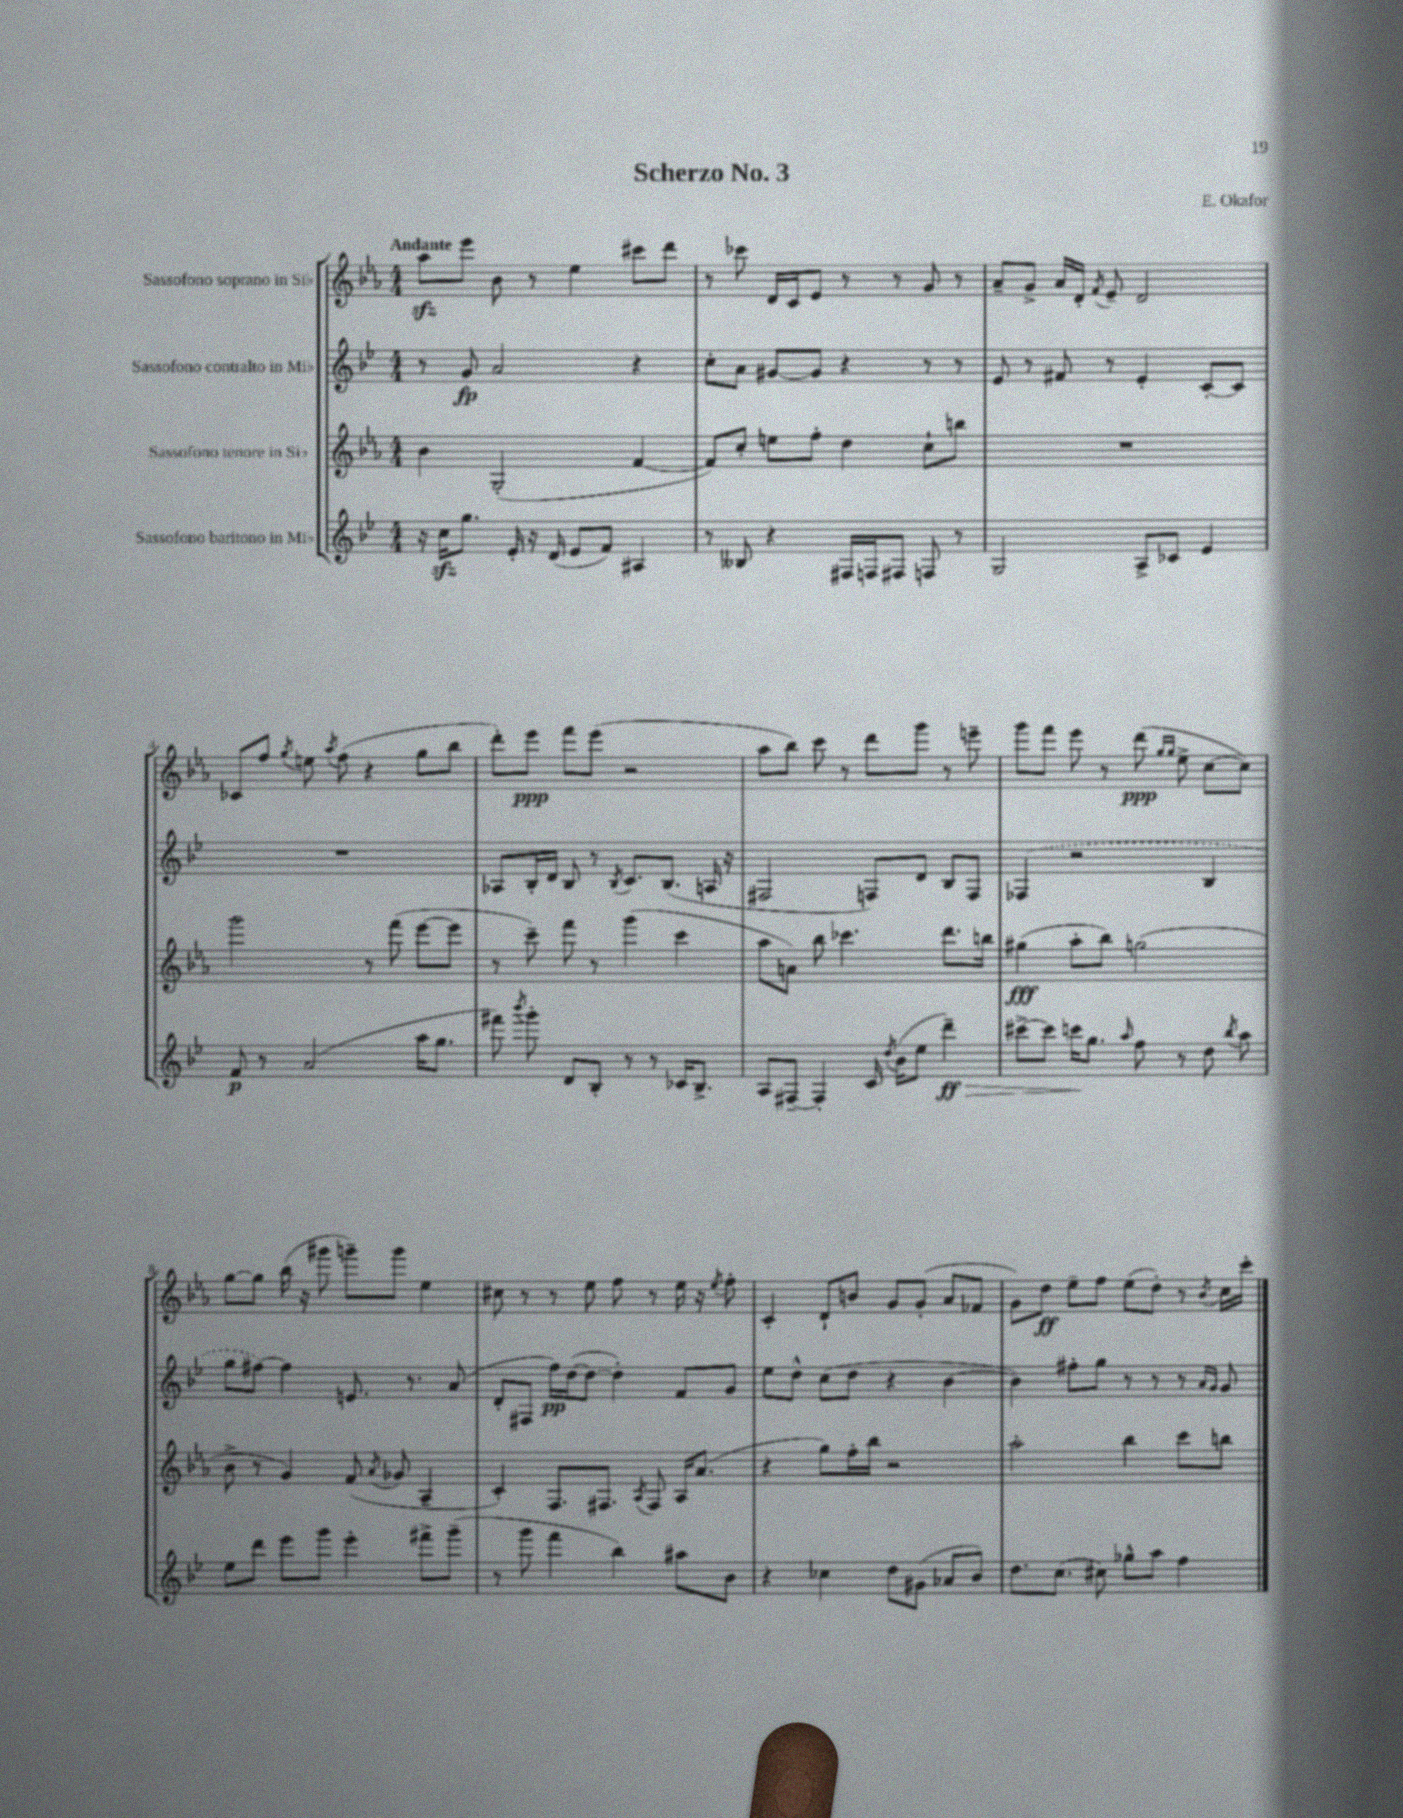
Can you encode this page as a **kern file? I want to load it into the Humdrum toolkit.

**kern	**kern	**kern	**kern
*staff4	*staff3	*staff2	*staff1
*clefG2	*clefG2	*clefG2	*clefG2
*k[b-e-]	*k[b-e-a-]	*k[b-e-]	*k[b-e-a-]
*M4/4	*M4/4	*M4/4	*M4/4
16r	4b-\	8r	8aa-\L
16cc\LK	.	.	.
8.gg\J	.	8g/	8eee-\J
.	(2G'/	2a/	8b-\
16e-'/	.	.	.
16r	.	.	8r
(16d/	.	.	.
8e-/L	.	.	4ee-\
8f/J)	.	.	.
4A#/	[4f/	4r	8ccc#\L
.	.	.	8ddd\J
=	=	=	=
8r	8f/]L)	8cc'\L	8r
8B--/	8cc'/J	8a\J	8ccc-\
4r	8ee\L	[8g#/L	16d/LL
.	.	.	16c/J
.	8ff'\J	8g#/]J	8e-/J
16F#/LL	4dd\	4r	8r
16F/J	.	.	.
8F#/J	.	.	8r
8F/	8cc`\L	8r	8g/
8r	8bb\J	8r	8r
=	=	=	=
2G/	1r	8e-/	8a-~/L
.	.	8r	8g^/J
.	.	8f#/	16a-/LL
.	.	.	16d'/JJ
.	.	.	8qf/
.	.	8r	8e-~/
8A^/L	.	4e-'/	2d/
8c-/J	.	.	.
4e-/	.	[8c'/L	.
.	.	8c/]J	.
=	=	=	=
8f/	2ggg\	1r	8c-/L
8r	.	.	8ff/J
.	.	.	8qgg/
(2a/	.	.	8ee\
.	.	.	8qaa-/
.	.	.	(8ff\
.	8r	.	4r
.	(8fff\	.	.
16aa\LK	[8eee-\L	.	8gg\L
8.gg\J	.	.	.
.	8eee-\]J	.	8bb-\J
=	=	=	=
8fff#\)	8r	8A-/L	8ddd'\L)
8qbbb-/	.	.	.
8ggg'\	8ccc~\)	16B-'/L	8eee-\J
.	.	16d/JJ	.
8d/L	8fff\	8B-/	8fff\L
8B-'/J	8r	8r	(8eee-\J
.	.	8qB-/	.
8r	(4ggg\	8.c/L	2r
8r	.	.	.
.	.	(8.B-/J	.
16c-/LK	4ccc\	.	.
8.B-^/J	.	.	.
.	.	16A/	.
.	.	16r	.
=	=	=	=
8A/L	8aa-\L	2F#/	8aa-\L
[8F#~/J	8a\J)	.	8bb-\J)
4F#'/]	8bb-\	.	8ccc\
.	4.ccc-\	.	8r
16c/	.	8F/L)	8ddd\L
8qdd/	.	.	.
(16b-\LK	.	.	.
8ee-\J	.	8d/J	8ggg\J
4ddd~\)	8.ddd\L	8B-/L	8r
.	.	8F/J	8eee~\
.	16bb\Jk	.	.
=	=	=	=
[8ccc#^\L	(4gg#\	(4F-/	8ggg\L
8ccc#\]J	.	.	8fff\J
16ccc\LK	8aa-'\L	2r	8eee-\
8.gg\J	.	.	.
.	8bb-\J)	.	8r
16qqaa/	.	.	.
8ff\	(2gg\	.	(8ddd\
.	.	.	16qqgg/LL
.	.	.	16qqgg/JJ
8r	.	.	8ee-^\
8dd\	.	4B-/	[8cc\L
8qbb-/	.	.	.
8aa\	.	.	8cc\]J)
=	=	=	=
8ee-\L	8b-^\	8gg\L	[8gg\L
8ddd\J	8r	[8ff#\J)	8gg\]J
8eee-\L	4g/)	4ff#\]	(16bb-\
.	.	.	16r
8ggg\J	.	.	8ggg#\
4eee-'\	(8f/	8.e/	8ggg~\L)
.	8qa-/	.	.
.	8g-/	.	8ggg\J
.	.	8.r	.
8fff#^\L	4A-~/	.	4ee-\
(8ggg~\J	.	(8a/	.
=	=	=	=
8r	4c'/)	8d'/L	8cc#\
8ggg\	.	8F#/J	8r
4fff\	8.F/L	16ff\LL)	8r
.	.	([16dd\J	.
.	.	8dd\_J	8ee-\
.	8.F#/J	.	.
4bb-\)	.	4dd'\])	8ff\
.	8qA-/	.	.
.	8F#/	.	8r
8aa#\L	16A-/LK	8f/L	16ee-\
.	(8.a-/J	.	16r
.	.	.	8qee-/
8b-\J	.	8g/J	8ff'\
=	=	=	=
4r	4r	8ee-\L	4c'/
.	.	8dd^^\J	.
4cc-\	8gg\L)	(8cc\L	8d`/L
.	16ff'\L	8dd\J	8b/J
.	16bb-\JJ	.	.
8dd\L	2r	4r	8g/L
(8g#\J	.	.	(8g'/J
8a-/L	.	[4b-\	8a-/L
8b-/J)	.	.	8f-/J
=	=	=	=
8.dd\L	2aa-'\	4b-\])	8g\L)
.	.	.	8dd\J
(8.cc\J	.	.	.
.	.	8ff#'\L	8ee-~\L
8cc#\)	.	8gg\J	8ff\J
8gg-^^\L	4bb-\	8r	(8ee-\L
8aa\J	.	8r	8dd'\J)
4ff\	8ccc\L	8r	8r
.	.	16qqa/LL	.
.	.	16qqg/JJ	8qb-/
.	8bb\J	8g/	16cc\LL
.	.	.	16ccc'\JJ
==	==	==	==
*-	*-	*-	*-
